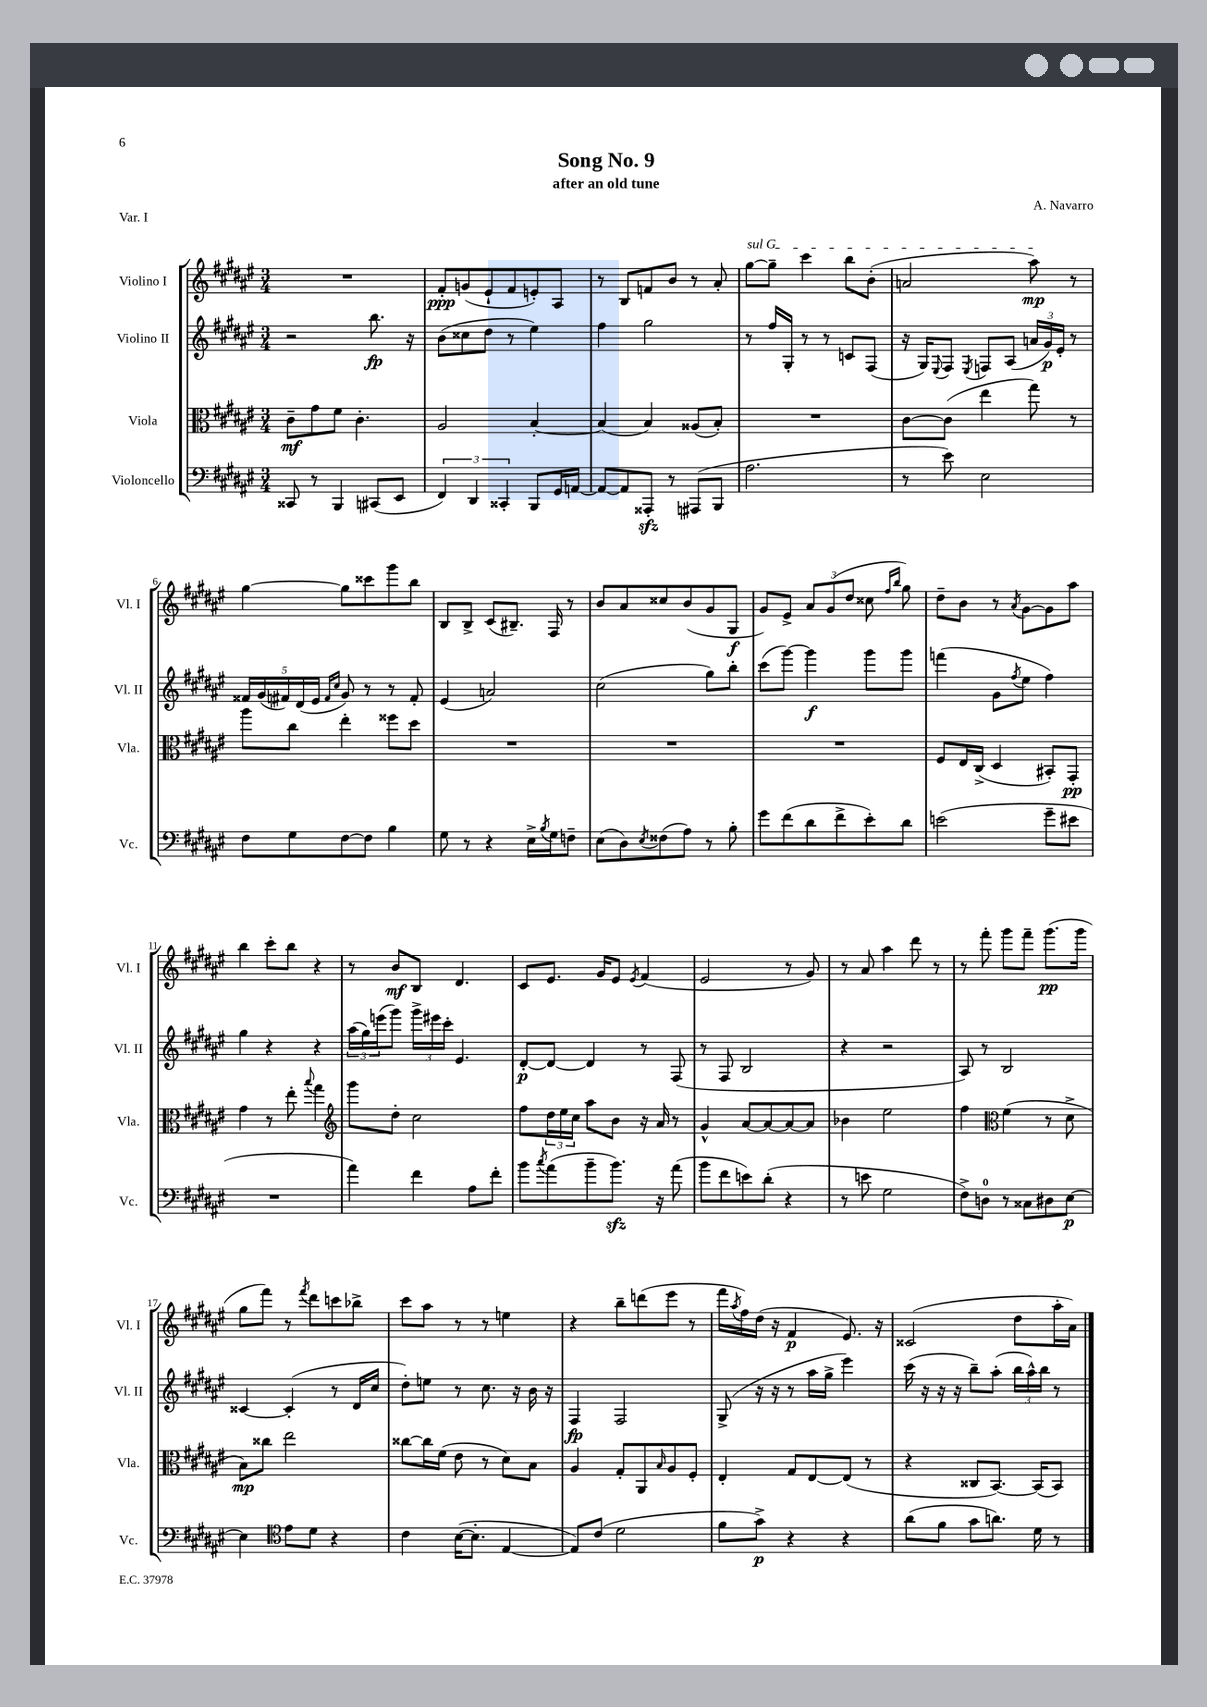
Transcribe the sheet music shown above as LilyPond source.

\header { title = "Song No. 9" composer = "A. Navarro" subtitle = "after an old tune" piece = "Var. I" }
<<
\new StaffGroup <<
\new Staff = "s0" \with { instrumentName = "Violino I" shortInstrumentName = "Vl. I" } {
    \clef treble \key fis \major \numericTimeSignature \time 3/4
    R2. |
    fis'8-.\ppp g'8( eis'8-! fis'8 e'8-.) ais8 |
    r8 b8 f'8 b'8 r8 ais'8-. |
    \once \override TextSpanner.bound-details.left.text = \markup { \italic "sul G" } gis''8~\startTextSpan gis''8-- cis'''4 b''8 b'8-.( |
    a'2 ais''8\mp\stopTextSpan) r8 |
    gis''4~ gis''8 cisis'''8 gis'''8 b''8 |
    b8 b8-> cis'8( bis8.--) fis16 r8 |
    b'8 ais'8 cisis''8 b'8( gis'8 gis8\f |
    gis'8) eis'8-> \tuplet 3/2 { ais'8 gis'8( dis''8 } cisis''8 \grace { fis''16 b''16 } gis''8) |
    dis''8-- b'8 r8 \acciaccatura { ais'8 } gis'8~ gis'8 ais''8 |
    b''4 cis'''8-. b''8 r4 |
    r8 b'8\mf b8 dis'4. |
    cis'8 eis'8. gis'16 eis'8 \acciaccatura { eis'8 } fis'4( |
    eis'2 r8 gis'8) |
    r8 ais'8 ais''4 dis'''8 r8 |
    r8 fis'''8-. gis'''8 fis'''8-- gis'''8.\pp( gis'''16 |
    gis''8 fis'''8) r8 \acciaccatura { fis'''8 } dis'''8 c'''8 bes''8-> |
    cis'''8 ais''8 r8 r8 e''4 |
    r4 b''8-- d'''8( eis'''8 r8 |
    fis'''16 \acciaccatura { ais''8 } fis''16) dis''16( r16 fis'4\p eis'8.) r16 |
    cisis'2( dis''8 ais''16-. ais'16) \bar "|." |
}
\new Staff = "s1" \with { instrumentName = "Violino II" shortInstrumentName = "Vl. II" } {
    \clef treble \key fis \major \numericTimeSignature \time 3/4
    r2 b''8.\fp r16 |
    b'8( cisis''8 dis''8 r8 eis''4) |
    fis''4 gis''2 |
    r8 fis''16 gis16-. r8 r8 c'8 fis8( |
    r16 gis16) \appoggiatura { eis8 } fis8 \acciaccatura { eis8 } f8 ais8( \tuplet 3/2 { a'16 gis'16\p) eis'16-. } r8 |
    \tuplet 5/4 { fisis'16 gis'16( fis'16) dis'16( eis'16 } \grace { fis'16 cis''16 } gis'8) r8 r8 fis'8-. |
    eis'4( a'2) |
    cis''2( gis''8) b''8-. |
    cis'''8( gis'''8~) gis'''4\f gis'''8 gis'''8 |
    f'''4( gis'8 \acciaccatura { fis''8 } eis''8 fis''4) |
    gis''4 r4 r4 |
    \tuplet 3/2 { ais''16( gis''16) e'''16( } gis'''8) \tuplet 3/2 { gis'''16-> eis'''16 cis'''16-. } eis'4. |
    dis'8~-.\p dis'8~ dis'4 r8 fis8( |
    r8 fis8 b2 |
    r4 r2 |
    ais8) r8 b2 |
    cisis'4~ cisis'4-.( r8 dis'16 cis''16 |
    dis''8-.) e''8 r8 cis''8. r16 b'16 r16 |
    fis4\fp fis2 |
    gis8->( r16 r16 r8 ais''16 gis''16-> eis'''4) |
    cis'''16( r16 r16 r16 b''8--) ais''8-.( \tuplet 3/2 { b''16 ais''16-^) b''16 } r8 \bar "|." |
}
\new Staff = "s2" \with { instrumentName = "Viola" shortInstrumentName = "Vla." } {
    \clef alto \key fis \major \numericTimeSignature \time 3/4
    cis'8--\mf gis'8 fis'8 cis'4.-. |
    ais2 b4~-. |
    b4( b4) aisis8( b8-.) |
    R2. |
    cis'8~ cis'8( eis''4 gis''8) r8 |
    ais''8 cis''8 eis''4-. fisis''8 dis''8 |
    R2. |
    R2. |
    R2. |
    fis8 eis16 cis16->( dis4 bis,8-.) gis,8-.\pp |
    gis'4 r8 eis''8-. \appoggiatura { b''8 } gis''4 |
    \clef treble gis'''8 dis''8-. cis''2 |
    fis''8 \tuplet 3/2 { dis''16 eis''16 cis''16 } ais''8 b'8 r16 ais'16 r8 |
    gis'4-^ ais'8~ ais'8~ ais'8~ ais'8 |
    bes'4 eis''2 |
    fis''4 \clef alto fis'4( r8 dis'8-> |
    b8\mp) cisis''8 eis''2 |
    cisis''8~ cisis''16 fis'16( eis'8 r8 dis'8) b8 |
    ais4 gis8-. ais,8 \grace { b16 } ais8 fis8-. |
    eis4-. gis8 eis8~ eis8( r8 |
    r4 cisis8 b,8.~) b,16( b,8) \bar "|." |
}
\new Staff = "s3" \with { instrumentName = "Violoncello" shortInstrumentName = "Vc." } {
    \clef bass \key fis \major \numericTimeSignature \time 3/4
    cisis,8 r8 b,,4 cis,8( eis,8 |
    \tuplet 3/2 { fis,4) dis,4 cisis,4-. } b,,8 gis,16 a,16~ |
    a,8~ a,8 aisis,,8-.\sfz r8 ais,,8( b,,8 |
    ais2. |
    r8 eis'8) eis2 |
    fis8 gis8 fis8~ fis8 b4 |
    gis8 r8 r4 eis16-> \acciaccatura { b8 } gis16 f8-- |
    eis8( dis8) \acciaccatura { eis8 } fisis8( ais8) r8 b8-. |
    gis'8 fis'8( dis'8 fis'8-> eis'8-.) dis'8 |
    e'2( gis'8-- eis'8 |
    R2. |
    ais'4) fis'4 ais8 fis'8-. |
    b'8 \acciaccatura { cis''8 } ais'8( b'8-- b'8.\sfz) r16 ais'8( |
    b'8 fis'8 e'8) dis'8-.( r4 |
    r8 e'8 gis2 |
    fis8->) d8-0 r8 cisis8 dis8 eis8~\p |
    eis4 \clef tenor eis'8 dis'8 r4 |
    cis'4 b16~( b8.-. eis4~ |
    eis8) cis'8( dis'2 |
    fis'8 gis'8->\p) r4 r4 |
    ais'8( fis'8 gis'8 a'8.) dis'16 r8 \bar "|." |
}
>>
>>
